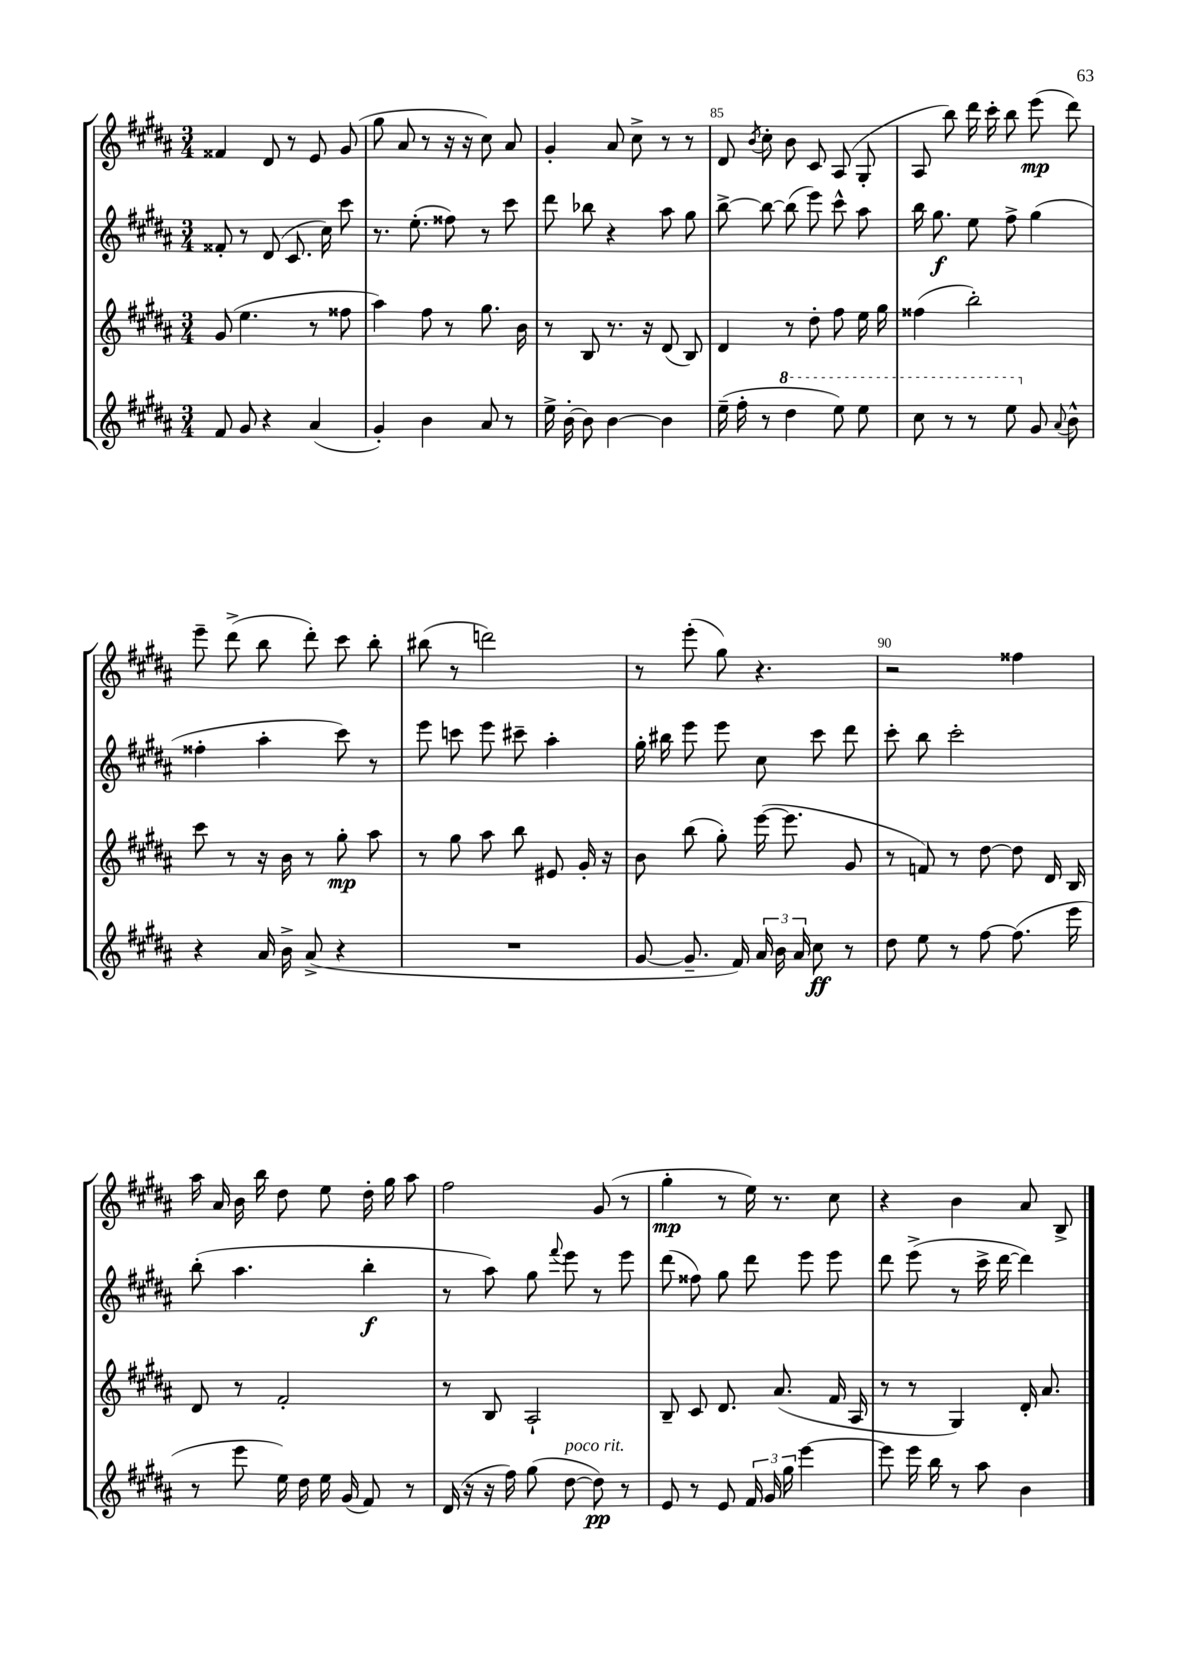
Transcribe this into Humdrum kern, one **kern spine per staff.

**kern	**kern	**kern	**kern
*staff4	*staff3	*staff2	*staff1
*clefG2	*clefG2	*clefG2	*clefG2
*k[f#c#g#d#a#]	*k[f#c#g#d#a#]	*k[f#c#g#d#a#]	*k[f#c#g#d#a#]
*M3/4	*M3/4	*M3/4	*M3/4
8f#/	(8g#/	8f##'/	4f##/
8g#/	4.ee\	8r	.
4r	.	(8d#/	8d#/
.	.	8.c#/	8r
(4a#/	8r	.	8e/
.	.	16cc#\)	.
.	8ff##\	8ccc#\	(8g#/
=	=	=	=
4g#'/)	4aa#\)	8.r	8gg#\
.	.	.	8a#/
.	.	(8.ee'\	.
4b\	8ff#\	.	8r
.	8r	8ff##\)	16r
.	.	.	16r
8a#/	8.gg#\	8r	8cc#\)
8r	.	8ccc#\	8a#/
.	16b\	.	.
=	=	=	=
16ee^\	8r	8ddd#\	4g#'/
[16b'\	.	.	.
8b\]	8B/	8bb-\	.
[4b\	8.r	4r	8a#/
.	.	.	8cc#^\
.	16r	.	.
4b\]	(8d#/	8aa#\	8r
.	8B/)	8gg#\	8r
=	=	=	=
(16ee~\	4d#/	[8bb^\	8d#/
16ff#'\	.	.	.
.	.	.	8qb/
8r	.	8bb\_	8cc#'\
4ddd#\	8r	(8bb\]	8b\
.	8dd#'\	8eee\)	8c#/
8eee\)	8ff#\	8ccc#^^\	(8A#/
8eee\	16ee\	8aa#\	8G#'/
.	16gg#\	.	.
=	=	=	=
8ccc#\	(4ff##\	16bb\	8A#/
.	.	8.gg#\	.
8r	.	.	8bb\)
8r	2bb'\)	8ee\	16ddd#\
.	.	.	16ccc#'\
8eee\	.	8ff#^\	8bb\
8g#/	.	(4gg#\	(8eee\
8qqa#/	.	.	.
8b^^\	.	.	8ddd#\)
=	=	=	=
4r	8ccc#\	4ff##'\	8eee~\
.	8r	.	(8ddd#^\
16a#/	16r	4aa#'\	8bb\
16b^\	16b\	.	.
(8a#^/	8r	.	8ddd#'\)
4r	8gg#'\	8ccc#\)	8ccc#\
.	8aa#\	8r	8bb'\
=	=	=	=
2.r	8r	8eee\	(8bb#\
.	8gg#\	8ccc\	8r
.	8aa#\	8eee\	2ddd\)
.	8bb\	8ccc#~\	.
.	8e#/	4aa#'\	.
.	16g#'/	.	.
.	16r	.	.
=	=	=	=
[8g#/	8b\	16gg#'\	8r
.	.	16bb#\	.
8.g#~/]	(8bb\	8eee\	(8eee'\
.	8gg#'\)	8eee\	8gg#\)
16f#/)	.	.	.
24a#/	([16eee\	8cc#\	4.r
24b\	.	.	.
.	8.eee\]	.	.
24a#/	.	.	.
8cc#\	.	8ccc#\	.
8r	8g#/	8ddd#\	.
=	=	=	=
8dd#\	8r	8ccc#'\	2r
8ee\	8f/)	8bb\	.
8r	8r	2ccc#'\	.
[8ff#\	[8dd#\	.	.
(8.ff#\]	8dd#\]	.	4ff##\
.	16d#/	.	.
16eee\	16B/	.	.
=	=	=	=
8r	8d#/	(8bb'\	16aa#\
.	.	.	16a#/
8eee\	8r	4.aa#\	16b\
.	.	.	16bb\
16ee\)	2f#'/	.	8dd#\
16dd#\	.	.	.
16ee\	.	.	8ee\
(16g#/	.	.	.
8f#/)	.	4bb'\	16dd#'\
.	.	.	16gg#\
8r	.	.	8aa#\
=	=	=	=
(16d#/	8r	8r	2ff#\
16r	.	.	.
16r	8B/	8aa#\)	.
16ff#\)	.	.	.
(8gg#\	2A#`/	8gg#\	.
.	.	8qqfff#/	.
[8dd#\	.	8eee\	.
8dd#\])	.	8r	(8g#/
8r	.	8eee\	8r
=	=	=	=
8e/	8B~/	(8ddd#\	4gg#'\
8r	8c#/	8ff##\)	.
8e/	8.d#/	8gg#\	8r
24f#/	.	8ddd#\	16ee\)
24g#/	.	.	.
.	(8.a#/	.	8.r
24gg#\	.	.	.
[4eee\	.	8eee\	.
.	16f#/	8eee\	8cc#\
.	16A#/	.	.
=	=	=	=
8eee\]	8r	8ddd#\	4r
16eee\	8r	(8eee^\	.
16bb\	.	.	.
8r	4G#/)	8r	4b\
8aa#\	.	16ccc#^\	.
.	.	[16ddd#\	.
4b\	16d#'/	4ddd#\])	8a#/
.	8.a#/	.	.
.	.	.	8B^/
==	==	==	==
*-	*-	*-	*-
